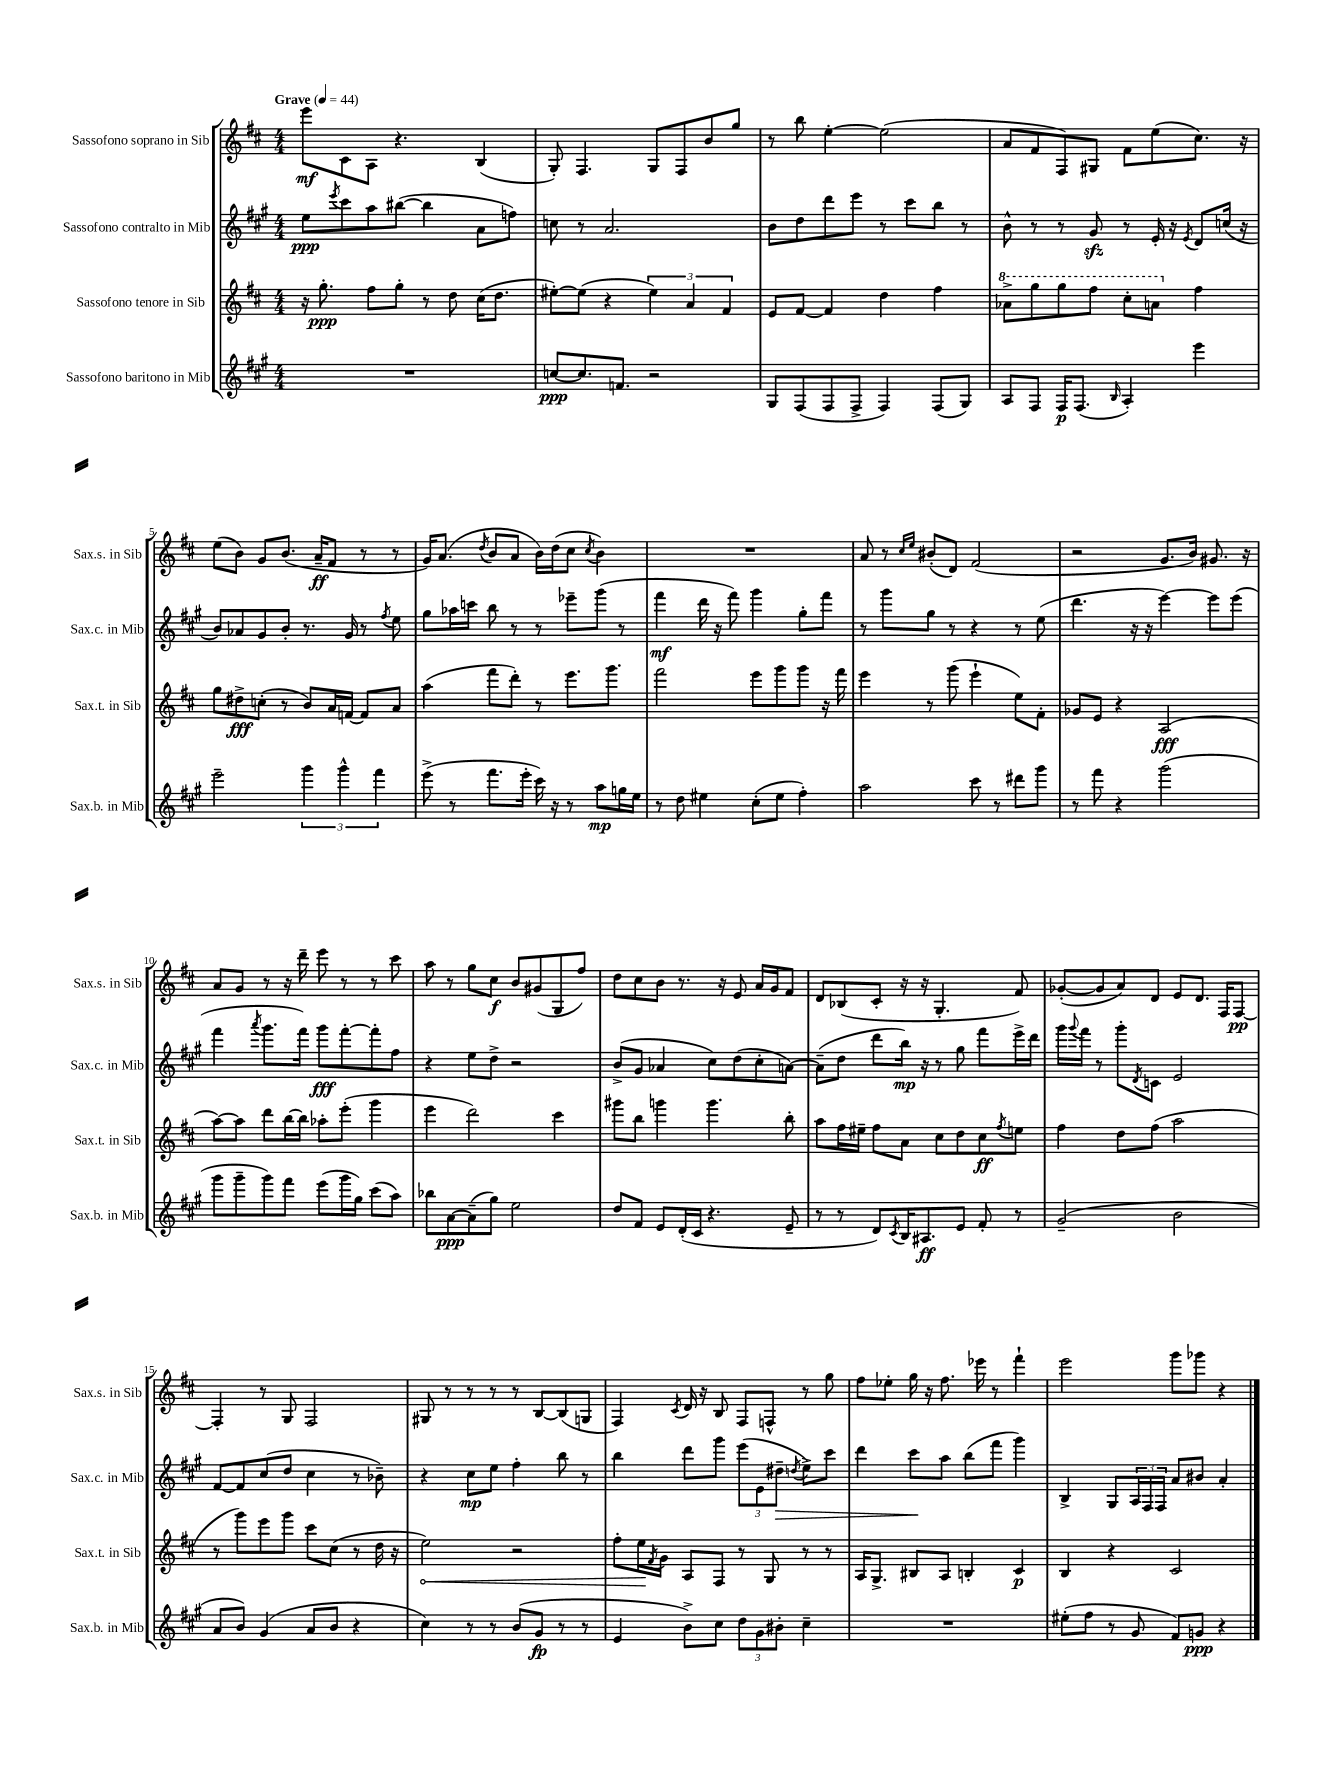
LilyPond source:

<<
\new StaffGroup <<
\new Staff = "s0" \with { instrumentName = "Sassofono soprano in Sib" shortInstrumentName = "Sax.s. in Sib" } {
    \clef treble \key d \major \numericTimeSignature \time 4/4 \tempo "Grave" 4 = 44
    e'''8\mf cis'8 a8 r4. b4( |
    g8-.) fis4. g8 fis8 b'8 g''8 |
    r8 b''8 e''4~-. e''2( |
    a'8 fis'8 fis8) gis8 fis'8 e''8( cis''8.) r16 |
    e''8( b'8) g'8 b'8.( a'16--\ff fis'8 r8 r8 |
    g'16) a'8.( \acciaccatura { d''8 } b'8 a'8 b'16) d''16( cis''8 \acciaccatura { cis''8 } b'4) |
    R1 |
    a'8 r8 \grace { cis''16 e''16 } bis'8-.( d'8) fis'2( |
    r2 g'8. b'16) gis'8. r16 |
    a'8 g'8 r8 r16 d'''16-- e'''8 r8 r8 cis'''8 |
    a''8 r8 g''8 cis''8\f b'8 gis'8( g8 fis''8) |
    d''8 cis''8 b'8 r8. r16 e'8 a'16 g'16 fis'8 |
    d'8 bes8( cis'8-. r16 r16 g4.-. fis'8) |
    ges'8~-.( ges'8 a'8) d'8 e'8 d'8. fis16 fis8~\pp |
    fis4-. r8 g8 fis2 |
    gis8 r8 r8 r8 r8 b8~ b8( g8 |
    fis4) \acciaccatura { cis'8 } d'16 r16 b8 fis8 f8-^ r8 g''8 |
    fis''8 ees''8-. g''16 r16 fis''8. ees'''16 r8 fis'''4-! |
    e'''2 g'''8 ges'''8 r4 \bar "|." |
}
\new Staff = "s1" \with { instrumentName = "Sassofono contralto in Mib" shortInstrumentName = "Sax.c. in Mib" } {
    \clef treble \key a \major \numericTimeSignature \time 4/4
    e''8\ppp \acciaccatura { e'''8 } cis'''8 a''8 bis''8~( bis''4 a'8 f''8) |
    c''8 r8 a'2. |
    b'8 d''8 d'''8 e'''8 r8 cis'''8 b''8 r8 |
    b'8-^ r8 r8 gis'8\sfz r8 e'16-. r16 \acciaccatura { e'8 } d'8 c''16( r16 |
    b'8) aes'8 gis'8 b'8-. r8. gis'16 r8 \acciaccatura { fis''8 } e''8 |
    gis''8 aes''16 c'''16 b''8 r8 r8 ees'''8-- gis'''8( r8 |
    fis'''4\mf d'''16 r16 fis'''8) gis'''4 gis''8-. fis'''8 |
    r8 gis'''8 gis''8 r8 r4 r8 e''8( |
    d'''4. r16 r16 e'''4~) e'''8 e'''8( |
    fis'''4 \acciaccatura { a'''8 } gis'''8. fis'''16) gis'''8\fff fis'''8~-. fis'''8-. fis''8 |
    r4 e''8 d''8-> r2 |
    b'8->( gis'8 aes'4 cis''8) d''8( cis''8-. a'8~) |
    a'8--( d''8 d'''8 b''16\mp) r16 r8 gis''8 fis'''8 e'''16-> d'''16 |
    gis'''16 \appoggiatura { gis'''8 } fis'''16 r8 gis'''8-. \acciaccatura { d'8 } c'8 e'2 |
    fis'8~ fis'8 cis''8( d''8 cis''4 r8 bes'8--) |
    r4 cis''8\mp e''8 fis''4-. b''8 r8 |
    b''4 d'''8 gis'''8 \tuplet 3/2 { e'''8( e'8 dis''8--\> } \acciaccatura { d''8 } e''8->) cis'''8 |
    d'''4 cis'''8\! a''8 b''8( fis'''8 gis'''4) |
    b4-> gis8 \tuplet 3/2 { a16 fis16 fis16 } a'8 bis'8 a'4-. \bar "|." |
}
\new Staff = "s2" \with { instrumentName = "Sassofono tenore in Sib" shortInstrumentName = "Sax.t. in Sib" } {
    \clef treble \key d \major \numericTimeSignature \time 4/4
    r16 g''8.-.\ppp fis''8 g''8-. r8 d''8 cis''16( d''8. |
    eis''8~-.) eis''8( r4 \tuplet 3/2 { eis''4) a'4 fis'4 } |
    e'8 fis'8~ fis'4 d''4 fis''4 |
    \ottava #1 aes''8-> g'''8 g'''8 fis'''8 cis'''8-. a''8 \ottava #0 fis''4 |
    g''8 dis''8->\fff c''8-.( r8 b'8) a'16 f'16~ f'8 a'8 |
    a''4( fis'''8 d'''8-.) r8 e'''8. g'''8. |
    fis'''2 e'''8 g'''8 g'''8 r16 fis'''16 |
    e'''4 r8 g'''8( e'''4-! e''8) fis'8-. |
    ges'8 e'8 r4 a2\fff( |
    a''8~) a''8 d'''8 b''16~ b''16 aes''8-. e'''8-.( g'''4 |
    e'''4 d'''2) cis'''4 |
    gis'''8 b''8 g'''4 g'''4. b''8-. |
    a''8 fis''16 eis''16-- fis''8 a'8 cis''8 d''8 cis''8\ff \acciaccatura { fis''8 } e''8 |
    fis''4 d''8 fis''8( a''2 |
    r8 g'''8) e'''8 g'''8 cis'''8 cis''8( r8 d''16 r16 |
    \once \override Hairpin.circled-tip = ##t e''2\<) r2 |
    fis''8-. e''16\! \acciaccatura { fis'8 } g'16 a8 fis8 r8 g8 r8 r8 |
    a16 g8.-> bis8 a8 b4-. cis'4\p |
    b4 r4 cis'2 \bar "|." |
}
\new Staff = "s3" \with { instrumentName = "Sassofono baritono in Mib" shortInstrumentName = "Sax.b. in Mib" } {
    \clef treble \key a \major \numericTimeSignature \time 4/4
    R1 |
    c''8~\ppp c''8. f'8. r2 |
    gis8 fis8( fis8 fis8-> fis4) fis8( gis8) |
    a8 fis8 fis16\p fis8.( \grace { b16 } a4-.) e'''4 |
    e'''2-- \tuplet 3/2 { gis'''4 gis'''4-^ fis'''4 } |
    e'''8->( r8 fis'''8. e'''16-. cis'''16) r16 r8 a''8\mp g''16 e''16 |
    r8 d''8 eis''4 cis''8-.( eis''8 fis''4-.) |
    a''2 cis'''8 r8 dis'''8 gis'''8 |
    r8 fis'''8 r4 gis'''2( |
    gis'''8 gis'''8-- gis'''8) fis'''8 e'''8( gis'''16 gis''16) cis'''8( a''8) |
    bes''8 a'8~\ppp a'8--( gis''8) e''2 |
    d''8 fis'8 e'8 d'16-.( cis'16 r4. e'8-- |
    r8 r8 d'8) \acciaccatura { cis'8 } b16 ais8.\ff e'8 fis'8-. r8 |
    gis'2--( b'2 |
    a'8 b'8) gis'4( a'8 b'8 r4 |
    cis''4) r8 r8 b'8( gis'8\fp r8 r8 |
    e'4 b'8->) cis''8 \tuplet 3/2 { d''8 gis'8 bis'8-. } cis''4-- |
    R1 |
    eis''8-.( fis''8 r8 gis'8 fis'8) g'8\ppp r4 \bar "|." |
}
>>
>>
